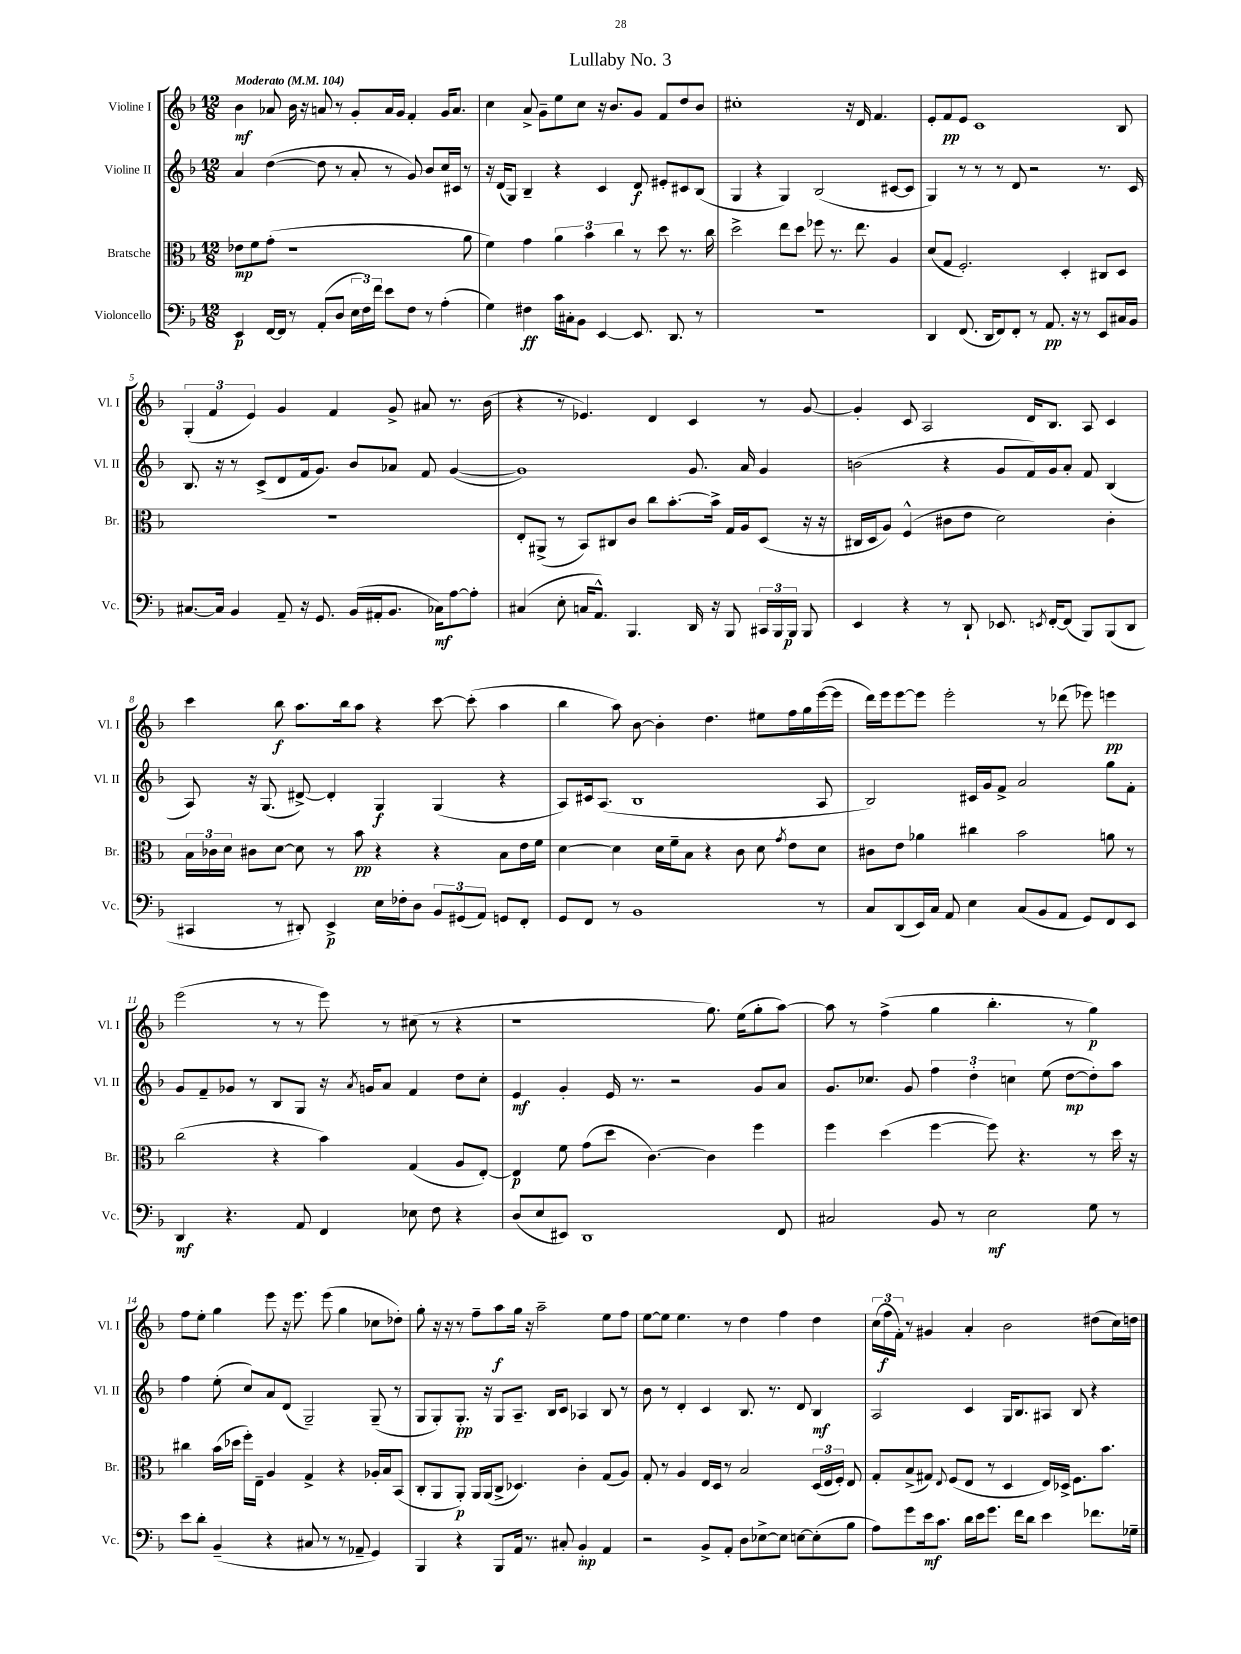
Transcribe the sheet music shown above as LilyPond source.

\header { title = "Lullaby No. 3" }
<<
\new StaffGroup <<
\new Staff = "s0" \with { instrumentName = "Violine I" shortInstrumentName = "Vl. I" } {
    \clef treble \key f \major \numericTimeSignature \time 12/8 \tempo "Moderato" 4 = 104
    \autoBeamOff bes'4\mf aes'8 bes'16 r16 a'8 r8 g'8[-. a'16 g'16] f'4-. g'16[ a'8.] |
    c''4 a'8-> g'8[-- e''8 c''8] r16 bes'8.[ g'8] f'8[ d''8 bes'8] |
    cis''1-. r16 d'16 f'4. |
    e'8[-. f'8\pp e'8] c'1 bes8 |
    \tuplet 3/2 { g4-.( f'4 e'4) } g'4 f'4 g'8-> ais'8 r8. bes'16( |
    r4 r8 ees'4.) d'4 c'4 r8 g'8~ |
    g'4-. c'8 a2 d'16[ bes8.] a8 c'4 |
    c'''4 bes''8\f a''8.[ bes''16 a''8] r4 c'''8~ c'''8-.( a''4 |
    bes''4 a''8) bes'8~ bes'4-. d''4. eis''8[ f''16 g''16 e'''16~( e'''16] |
    d'''16[) e'''16 e'''8~ e'''8] e'''2-. r8 des'''8( ees'''8) e'''4\pp |
    e'''2( r8 r8 e'''8) r8 cis''8( r8 r4 |
    r1 g''8.) e''16[( g''8-. a''8]~) |
    a''8 r8 f''4->( g''4 bes''4.-. r8 g''4\p) |
    f''8[ e''8]-. g''4 e'''8 r16 e'''8. e'''8( g''4 ces''8[ des''8]-.) |
    g''8-. r16 r16 r8 f''8[-- a''8\f g''16] r16 a''2-- e''8[ f''8] |
    e''8[~ e''8] e''4. r8 d''4 f''4 d''4 |
    \tuplet 3/2 { c''16[( f''16\f f'16]-.) } r8 gis'4 a'4-. bes'2 dis''8[( c''16) d''16] \bar "|." |
}
\new Staff = "s1" \with { instrumentName = "Violine II" shortInstrumentName = "Vl. II" } {
    \clef treble \key f \major \numericTimeSignature \time 12/8
    \autoBeamOff a'4 d''4~( d''8 r8 a'8-. r8 g'8) bes'8[ c''16 cis'16] r8 |
    r16 d'16[( g8]) bes4-- r4 c'4 d'8\f eis'8[-. cis'8 bes8]( |
    g4 r4 g4) bes2( cis'8[~ cis'8] |
    g4) r8 r8 r8 d'8 r2 r8. c'16 |
    bes8. r16 r8 c'8[->( d'8 f'16 g'8.]) bes'8[ aes'8] f'8 g'4~( |
    g'1) g'8. a'16 g'4 |
    b'2( r4 g'8[ f'16) g'16 a'8]-. f'8 bes4( |
    a8) r16 g8.( dis'8~->) dis'4-. g4\f g4( r4 |
    a8[) cis'16 a8.]( bes1 a8 |
    bes2) cis'16[ g'16 f'8]-> a'2 g''8[ f'8]-. |
    g'8[ f'8-- ges'8] r8 bes8[ g8] r16 \acciaccatura { a'8 } g'16[ a'8] f'4 d''8[ c''8]-. |
    e'4\mf g'4-. e'16 r8. r2 g'8[ a'8] |
    g'8.[ ces''8.] g'8 \tuplet 3/2 { f''4 d''4-. c''4 } e''8( d''8[~\mp d''8-.) a''8] |
    f''4 e''8-.( c''8[) a'8 d'8]( g2--) g8--( r8 |
    g8[ g8-.) g8.]-.\pp r16 g8[ a8.]-- bes16[ c'8] aes4 bes8 r8 |
    bes'8 r8 d'4-. c'4 bes8. r8. d'8 bes4\mf |
    a2 c'4 g16[ bes8. ais8] bes8 r4 \bar "|." |
}
\new Staff = "s2" \with { instrumentName = "Bratsche" shortInstrumentName = "Br." } {
    \clef alto \key f \major \numericTimeSignature \time 12/8
    \autoBeamOff ees'8[\mp f'8 g'8]-.( r1 a'8 |
    f'4) g'4 \tuplet 3/2 { a'4 bes'4 c''4 } r8 d''8 r8. c''16 |
    d''2-> e''8[ d''8] fes''8 r8. e''8. a4 |
    d'8[( g8] f2.-.) d4-. cis8[ d8] |
    R1. |
    e8[-. ais,8]->( r8 bes,8[) cis8 c'8] c''8[ bes'8.~-. bes'16]-> g16[ a16 d8]( r16 r16 |
    cis16[ d16 a8]) f4-^( cis'8[ e'8] d'2) cis'4-. |
    \tuplet 3/2 { bes16[ ces'16 d'16] } cis'8[ d'8]~ d'8 r8 bes'8\pp r4 r4 bes8[ e'16 f'16] |
    d'4~ d'4 d'16[ f'16-- bes8] r4 c'8 d'8 \acciaccatura { g'8 } e'8[ d'8] |
    cis'8[ e'8] aes'4 cis''4 bes'2 a'8 r8 |
    c''2( r4 bes'4) g4( a8[ e8]~-.) |
    e4\p f'8 g'8[( d''8] c'4.~) c'4 f''4 |
    f''4 d''4( f''4~ f''8) r4. r8 d''16 r16 |
    cis''4 bes'16[( des''16] f''16[-.) e16]-- a4 g4-> r4 aes16[-. bes16 bes,8]( |
    c8[-. a,8 a,8]-.\p) a,16[ a,16( c8]-> des4.) c'4-. g8[( a8]) |
    g8-. r8 a4 e16[ d16] r8 bes2 \tuplet 3/2 { d16[( e16 f16]-.) } e8 |
    g8[-. bes8->( gis8]) \appoggiatura { e8 } f8[( e8] r8 d4 e16[) des16]-> f8.[ bes'8.] \bar "|." |
}
\new Staff = "s3" \with { instrumentName = "Violoncello" shortInstrumentName = "Vc." } {
    \clef bass \key f \major \numericTimeSignature \time 12/8
    \autoBeamOff e,4\p f,16[~ f,16] r8 a,8[-.( d8] \tuplet 3/2 { e16[ f16) f'16] } e'8[ f8] r8 a4-.( |
    g4) fis4\ff c'16[ cis16-. bes,8] e,4~ e,8. d,8. r8 |
    R1. |
    d,4 f,8.( d,16[ f,8) f,8]-. r8 a,8.\pp r16 r8 e,8[ cis16 bes,16] |
    cis8.[~ cis16] bes,4 a,8-- r16 g,8. bes,16[( ais,16-. bes,8.] ces16[\mf) a8~ a8]-. |
    cis4( e8-. c16[ a,8.]-^) bes,,4. d,16 r16 bes,,8 \tuplet 3/2 { cis,16[ bes,,16 bes,,16]\p } bes,,8 |
    e,4 r4 r8 d,8-! ees,8. \acciaccatura { e,8 } f,16[~-. f,8]( bes,,8[) bes,,8( d,8] |
    cis,4 r8 dis,8-.) e,4->\p e16[ fes16-. d8] \tuplet 3/2 { bes,8[ gis,8( a,8]) } g,8[ f,8]-. |
    g,8[ f,8] r8 bes,1 r8 |
    c8[ d,8( e,16) c16] a,8 e4 c8[( bes,8 a,8] g,8[) f,8 e,8] |
    d,4\mf r4. a,8 f,4 ees8 f8 r4 |
    d8[( e8 eis,8]) d,1 f,8 |
    cis2 bes,8 r8 e2\mf g8 r8 |
    e'8[ d'8]-. bes,4--( r4 cis8 r8 r8 aes,8-- g,4) |
    bes,,4 r4 bes,,8[ a,16] r8. cis8-. bes,4-.\mp a,4 |
    r2 bes,8[-> a,8]-. d8[ ees8~-> ees8] e8[~ e8-.( bes8] |
    a8[) g'8 e'16\mf c'8.] d'16[ e'16 g'8.] f'16[ d'8] e'4 fes'8.[ ges16]-- \bar "|." |
}
>>
>>
